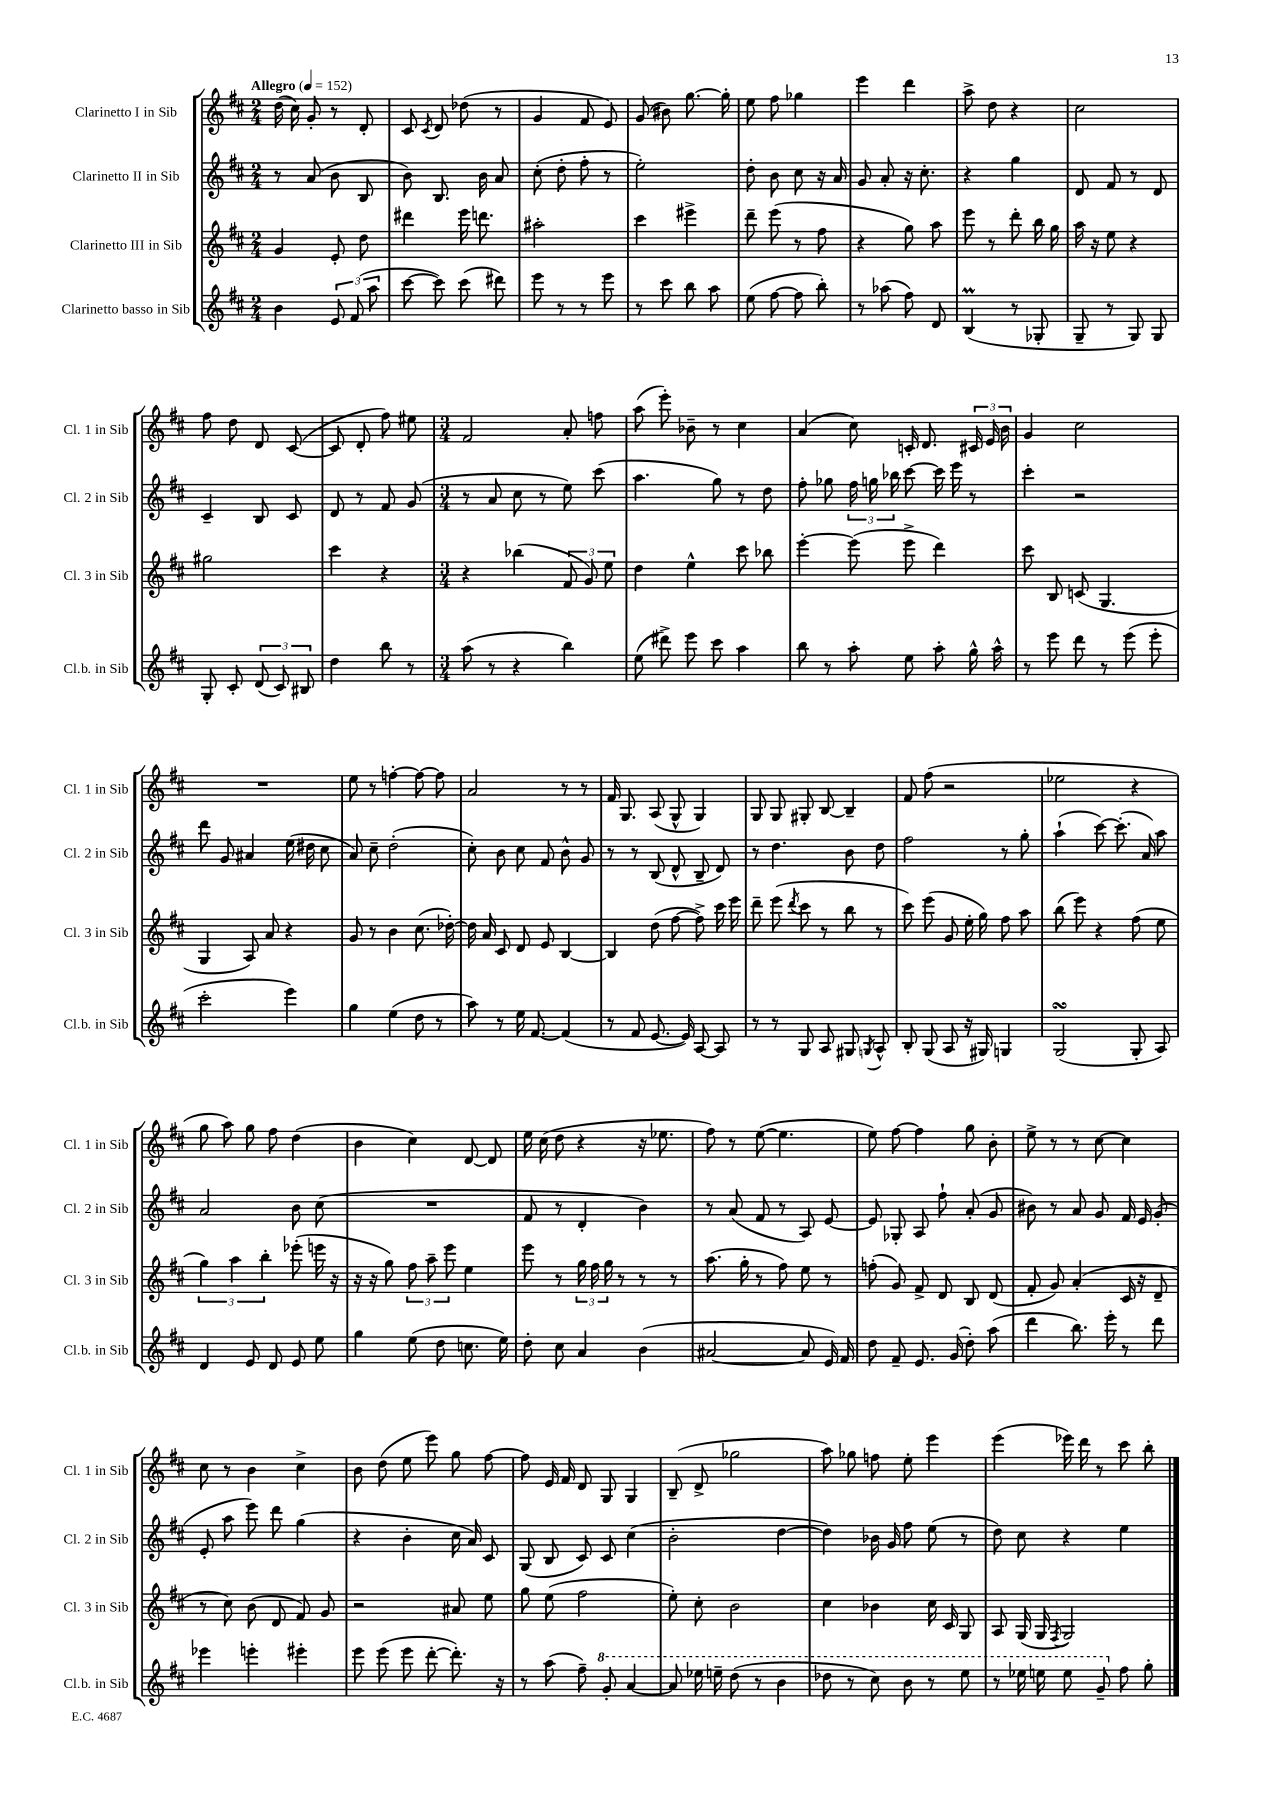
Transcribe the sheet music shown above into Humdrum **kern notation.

**kern	**kern	**kern	**kern
*part4	*part3	*part2	*part1
*staff4	*staff3	*staff2	*staff1
*I"Clarinetto basso in Sib	*I"Clarinetto III in Sib	*I"Clarinetto II in Sib	*I"Clarinetto I in Sib
*I'Cl.b. in Sib	*I'Cl. 3 in Sib	*I'Cl. 2 in Sib	*I'Cl. 1 in Sib
*clefG2	*clefG2	*clefG2	*clefG2
*k[f#c#]	*k[f#c#]	*k[f#c#]	*k[f#c#]
*M2/4	*M2/4	*M2/4	*M2/4
*MM152	*MM152	*MM152	*MM152
=1	=1	=1	=1
!	!	!	!LO:TX:a:B:t=Allegro
4b\	4g/	8r	(16dd\
.	.	.	16cc#\)
.	.	(8a/	8g'/
12e/	8e'/	8b\	8r
(12f#/	.	.	.
.	8dd\	8B/	8d'/
12aa\	.	.	.
=2	=2	=2	=2
[8ccc#\	4ddd#X\	8b\)	8c#/
.	.	.	8qc#/
8ccc#\])	.	8.B/	8d/
(8ccc#\	16eee\	.	(8dd-X\
.	8.dddn\	16b\	.
8ddd#X\)	.	8a/	8r
=3	=3	=3	=3
8eee\	2aa#X'\	(8cc#'\	4g/
8r	.	8dd'\	.
8r	.	8ff#'\	8f#/
8eee\	.	8r	8e/)
=4	=4	=4	=4
8r	4ccc#\	2ee'\)	(8g/
8ccc#\	.	.	8b#X\)
8bb\	4eee#X^\	.	[8.gg\
8aa\	.	.	.
.	.	.	16gg'\]
=5	=5	=5	=5
(8ee\	8ddd~\	8dd'\	8ee\
[8ff#\	(8eee\	8b\	8ff#\
8ff#\]	8r	8cc#\	4gg-X\
8bb'\)	8ff#\	16r	.
.	.	16a/	.
=6	=6	=6	=6
8r	4r	8g/	4eee\
(8aa-X\	.	8a'/	.
8ff#\)	8gg\)	16r	4ddd\
.	.	8.cc#'\	.
8d/	8aa\	.	.
=7	=7	=7	=7
(4BM/	8eee\	4r	8aa^\
.	8r	.	8dd\
8r	8ddd'\	4gg\	4r
8G-X'/	16bb\	.	.
.	16gg\	.	.
=8	=8	=8	=8
8G~/	16aa\	8d/	2cc#\
.	16r	.	.
8r	8ee\	8f#/	.
8G/)	4r	8r	.
8G/	.	8d/	.
!!LO:LB:g=z
=9	=9	=9	=9
8G'/	2gg#X\	4c#~/	8ff#\
8c#'/	.	.	8dd\
(12d/	.	8B/	8d/
12c#/)	.	.	.
.	.	8c#/	([8c#/
12B#X/	.	.	.
=10	=10	=10	=10
4dd\	4ccc#\	8d/	8c#/]
.	.	8r	8d'/
8bb\	4r	8f#/	8ff#\)
8r	.	(8g/	8ee#X\
=11	=11	=11	=11
*M3/4	*M3/4	*M3/4	*M3/4
(8aa\	4r	8r	2f#/
8r	.	8a/	.
4r	(4bb-X\	8cc#\	.
.	.	8r	.
4bb\)	12f#/	8ee\)	8a'/
.	12g/)	.	.
.	.	(8ccc#\	8ffn\
.	12ee\	.	.
=12	=12	=12	=12
(8ee\	4dd\	4.aa\	(8aa\
8ddd#X^\)	.	.	8eee'\)
8eee\	4ee^^\	.	8b-X~\
8ccc#\	.	8gg\)	8r
4aa\	8ccc#\	8r	4cc#\
.	8bb-X\	8dd\	.
=13	=13	=13	=13
8bb\	[4eee'\	8ff#'\	(4a/
8r	.	8gg-X\	.
8aa'\	(8eee\]	24ff#\	8cc#\)
.	.	24ggn\	.
.	.	24bb-X\	.
8ee\	8eee^\	[8ccc#\	16cn'/
.	.	.	8.d/
8aa'\	4ddd\)	16ccc#\]	.
.	.	16eee\	.
16gg^^\	.	8r	24c#X/
.	.	.	24e/
16aa^^\	.	.	.
.	.	.	24b\
=14	=14	=14	=14
8r	8ccc#\	4ccc#'\	4g/
8eee\	8B/	.	.
8ddd\	(8cn/	2r	2cc#\
8r	4.G/	.	.
(8eee\	.	.	.
8eee'\	.	.	.
!!LO:LB:g=z
=15	=15	=15	=15
2ccc#'\	4G/	8ddd\	2.r
.	.	8g/	.
.	8A/)	4a#X/	.
.	8a/	.	.
4eee\)	4r	(16ee\	.
.	.	16dd#X\	.
.	.	8cc#\	.
=16	=16	=16	=16
4gg\	8g/	8a/)	8ee\
.	8r	8cc#~\	8r
(4ee\	4b\	(2dd'\	[4ffn'\
8dd\	(8.cc#\	.	8ff\_
8r	.	.	8ff\]
.	[16dd-X'\)	.	.
=17	=17	=17	=17
8aa\)	16dd-\]	8cc#'\)	2a/
.	16a/	.	.
8r	8c#/	8b\	.
16ee\	8d/	8cc#\	.
[8.f#/	.	.	.
.	8e/	8f#/	.
(4f#/]	[4B/	8b^^\	8r
.	.	8g/	8r
=18	=18	=18	=18
8r	4B/]	8r	16f#/
.	.	.	8.G/
8f#/	.	8r	.
[8.e/	(8dd\	(8B/	(8A/
.	[8ff#\	8d^^/	8G^^/
16e/])	.	.	.
[8A/	8ff#^\])	8B~/	4G/)
8A/]	16ccc#\	8d/)	.
.	16eee\	.	.
=19	=19	=19	=19
8r	8ddd~\	8r	8G/
8r	(8eee\	4.dd\	8G/
.	8qddd/	.	.
8G/	8ccc#\	.	8G#X'/
8A/	8r	.	[8B/
8G#X/	8bb\	8b\	4B~/]
8qGn/	.	.	.
8A^^/	8r	8dd\	.
=20	=20	=20	=20
8B'/	8ccc#\)	2ff#\	8f#/
(8G/	(8eee\	.	(8ff#\
8A/	8g/	.	2r
16r	16ee'\	.	.
16G#X/)	16gg\)	.	.
4Gn/	8ff#\	8r	.
.	8aa\	8gg'\	.
=21	=21	=21	=21
(2GsSSs/	(8bb\	(4aa`\	2ee-X\
.	8eee\)	.	.
.	4r	[8ccc#\)	.
.	.	(8.ccc#'\]	.
8G'/	(8ff#\	.	4r
.	.	16a/)	.
8A/)	8ee\	8aa\	.
!!LO:LB:g=z
=22	=22	=22	=22
4d/	6gg\)	2a/	8gg\
.	.	.	8aa\)
.	6aa\	.	.
8e/	.	.	8gg\
.	6bb'\	.	.
8d/	.	.	8ff#\
8e/	(8eee-X'\	8b\	(4dd\
8ee\	16eeen\	(8cc#\	.
.	16r	.	.
=23	=23	=23	=23
4gg\	16r	2.r	4b\
.	16r	.	.
.	8gg\)	.	.
(8ee\	12ff#\	.	4cc#\)
.	12aa~\	.	.
8dd\	.	.	.
.	12eee\	.	.
8.ccn\	4ee\	.	[8d/
.	.	.	8d/]
16ee\)	.	.	.
=24	=24	=24	=24
8dd'\	8eee\	8f#/	16ee\
.	.	.	(16cc#\
8cc#\	8r	8r	8dd\
4a/	24gg\	4d'/	4r
.	24ff#\	.	.
.	24gg\	.	.
.	8r	.	.
(4b\	8r	4b\)	16r
.	.	.	8.ee-X\
.	8r	.	.
=25	=25	=25	=25
[2a#X/	(8.aa\	8r	8ff#\)
.	.	(8a/	8r
.	16gg'\	.	.
.	8r	8f#/	([8ee\
.	8ff#\)	8r	4.ee\]
8a#/]	8ee\	8A/)	.
16e/)	8r	[8e/	.
16f#/	.	.	.
=26	=26	=26	=26
8dd\	(8ffn'\	8e/]	8ee\)
8f#~/	8g/)	8G-X'/	[8ff#\
8.e/	8f#^/	8A/	4ff#\]
.	8d/	8ff#`\	.
(16g/	.	.	.
8dd'\)	8B/	(8a'/	8gg\
(8aa\	(8d/	8g/	8b'\
=27	=27	=27	=27
4ddd\	8f#'/	8b#X\)	8ee^\
.	8g/)	8r	8r
8.bb\)	(4a'/	8a/	8r
.	.	8g/	[8cc#\
16eee'\	.	.	.
8r	16c#/	16f#/	4cc#\]
.	16r	16e/	.
8ddd\	8d~/	(8g'/	.
!!LO:LB:g=z
=28	=28	=28	=28
4eee-X\	8r	8e'/	8cc#\
.	8cc#\)	8aa\	8r
4eeen'\	(8b\	8eee\)	4b\
.	8d/	8ddd\	.
4eee#X'\	8f#/)	(4gg\	4cc#^\
.	8g/	.	.
=29	=29	=29	=29
8eee\	2r	4r	8b\
(8eee\	.	.	(8dd\
8eee\	.	4b'\	8ee\
[8ddd'\	.	.	8eee\)
8.ddd'\])	8a#X/	16cc#\	8gg\
.	.	16a/)	.
.	8ee\	8c#/	[8ff#\
16r	.	.	.
=30	=30	=30	=30
8r	8gg\	(8G/	8ff#\]
(8aa\	(8ee\	8B/	16e/
.	.	.	16f#/
8ff#~\)	2ff#\	8c#/)	8d/
*8va	*	*	*
8gg'/	.	8c#/	8G/
[4aa/	.	(4cc#\	4G/
=31	=31	=31	=31
8aa/]	8ee'\)	2b'\	(8B~/
16eee-X\	8cc#'\	.	8d^/
16eeen~\	.	.	.
(8ddd\	2b\	.	2gg-X\
8r	.	.	.
4bb\	.	[4dd\	.
=32	=32	=32	=32
8ddd-X\	4cc#\	4dd\])	8aa\)
8r	.	.	8gg-X\
8ccc#\)	4b-X\	16b-X\	8ffn\
.	.	16g/	.
8bb\	.	8ff#\	8ee'\
8r	16cc#\	(8ee\	4eee\
.	16c#/	.	.
8eee\	8G/	8r	.
=33	=33	=33	=33
8r	8A/	8dd\)	(4eee\
16eee-X\	(16G/	8cc#\	.
16eeen\	16G/	.	.
.	8qF#/	.	.
8eee\	2G/)	4r	16eee-X\)
.	.	.	16ddd\
8gg~/	.	.	8r
*X8va	*	*	*
8ff#\	.	4ee\	8ccc#\
8gg'\	.	.	8bb'\
==	==	==	==
*-	*-	*-	*-
